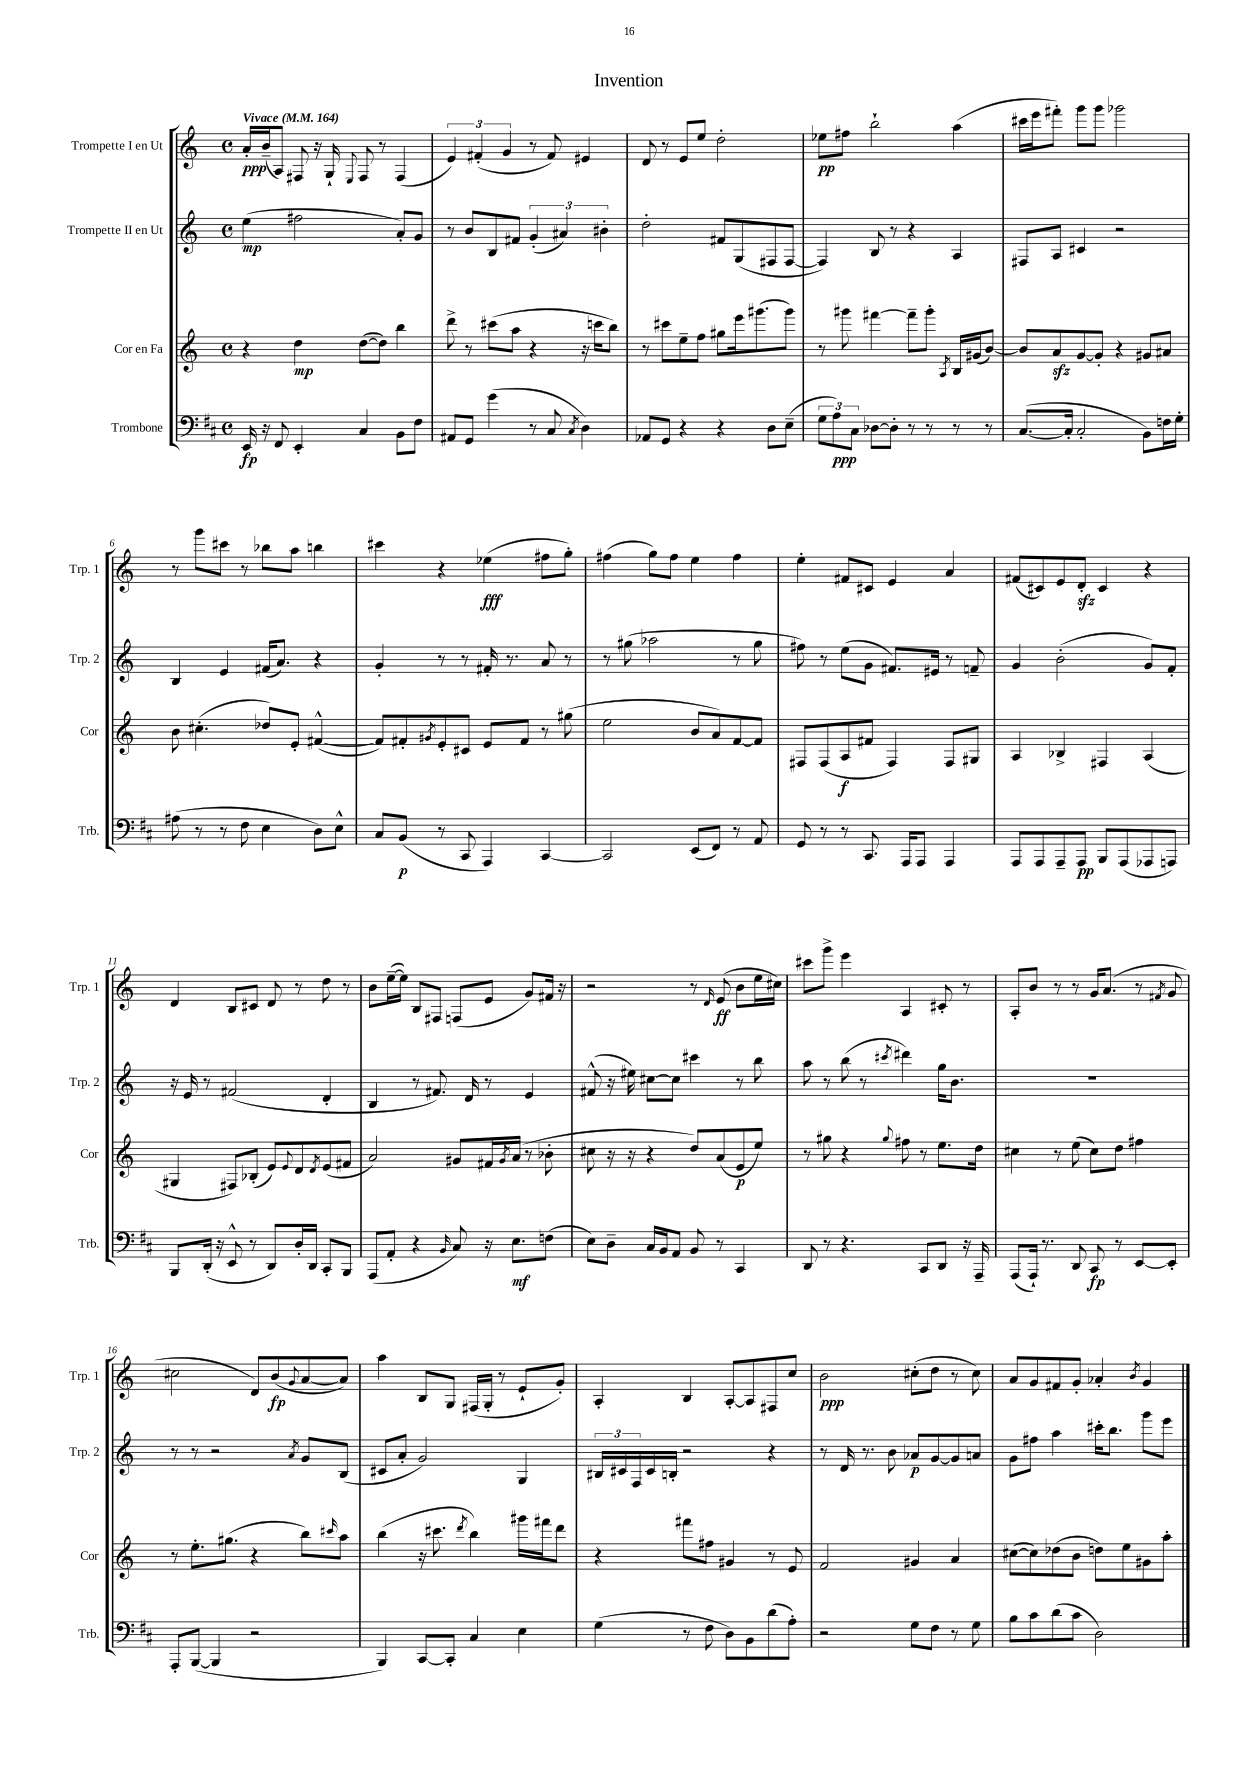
\header { title = "Invention" }
<<
\new StaffGroup <<
\new Staff = "s0" \with { instrumentName = "Trompette I en Ut" shortInstrumentName = "Trp. 1" } {
    \clef treble \key c \major \defaultTimeSignature \time 4/4 \tempo "Vivace" 4 = 164
    a'16-.\ppp b'16--( a8) fis8 r16 g16-! \appoggiatura { e8 } fis8 r8 fis4( |
    \tuplet 3/2 { e'4) fis'4-.( g'4 } r8 fis'8) eis'4 |
    d'8 r8 e'8 e''8 d''2-. |
    ees''8\pp fis''8 b''2-! a''4( |
    cis'''16 e'''16 fis'''8-.) g'''8 g'''8 ges'''2 |
    r8 g'''8 cis'''8 r8 bes''8 a''8 b''4 |
    cis'''4 r4 ees''4\fff( fis''8 g''8-.) |
    fis''4( g''8) fis''8 e''4 fis''4 |
    e''4-. fis'8 cis'8 e'4 a'4 |
    fis'8( cis'8) e'8 d'8-.\sfz cis'4 r4 |
    d'4 b8 cis'8 d'8 r8 d''8 r8 |
    b'8 e''16~--( e''16) b8 fis8 f8( e'8 g'8) fis'16 r16 |
    r2 r8 \grace { d'16 } e'8\ff( b'8 e''16 cis''16) |
    cis'''8 g'''8-> e'''4 a4 cis'8-. r8 |
    a8-. b'8 r8 r8 g'16 a'8.( r8 \acciaccatura { fis'8 } g'8 |
    cis''2 d'8) b'8\fp( \appoggiatura { g'8 } a'8~ a'8) |
    a''4 b8 g8 fis16( g16-. r8 e'8-! g'8-.) |
    a4-. b4 a8~-. a8 fis8 c''8 |
    b'2\ppp cis''8-.( d''8 r8 cis''8) |
    a'8 g'8 fis'8 g'8-. aes'4-. \acciaccatura { b'8 } g'4 \bar "|." |
}
\new Staff = "s1" \with { instrumentName = "Trompette II en Ut" shortInstrumentName = "Trp. 2" } {
    \clef treble \key c \major \defaultTimeSignature \time 4/4
    e''4\mp( fis''2 a'8-.) g'8 |
    r8 b'8 b8 fis'8 \tuplet 3/2 { g'4-.( ais'4) bis'4-. } |
    d''2-. fis'8 g8( fis8 fis8~ |
    fis4) b8 r8 r4 a4 |
    fis8 a8 cis'4 r2 |
    b4 e'4 fis'16( a'8.) r4 |
    g'4-. r8 r8 fis'16-. r8. a'8 r8 |
    r8 gis''8( aes''2 r8 gis''8 |
    fis''8) r8 e''8( g'8 fis'8.) eis'16 r8 f'8-- |
    g'4 b'2-.( g'8) f'8-. |
    r16 e'16 r8 fis'2( d'4-. |
    b4 r8 fis'8.) d'16 r8 e'4 |
    fis'8-^( r16 eis''16) cis''8~ cis''8 cis'''4 r8 b''8 |
    a''8 r8 b''8( r8 \acciaccatura { cis'''8 } dis'''4) g''16 b'8. |
    R1 |
    r8 r8 r2 \acciaccatura { a'8 } g'8 b8( |
    cis'8 a'8-. g'2) g4 |
    \tuplet 3/2 { bis16 cis'16 f16 } cis'16 b16-. r2 r4 |
    r8 d'16 r8. b'8 aes'8\p g'8~ g'8 a'8 |
    g'8 fis''8 a''4 cis'''16-. b''8. g'''8 e'''8 \bar "|." |
}
\new Staff = "s2" \with { instrumentName = "Cor en Fa" shortInstrumentName = "Cor" } {
    \clef treble \key c \major \defaultTimeSignature \time 4/4
    r4 d''4\mp d''8~( d''8) b''4 |
    d'''8-> r8 cis'''8( a''8 r4 r16 c'''16 b''8) |
    r8 cis'''8 e''8-- f''8 gis''8 e'''16 gis'''8.( gis'''8) |
    r8 gis'''8 fis'''4~ fis'''8-- gis'''8-. \acciaccatura { a8 } b16 gis'16( b'8~) |
    b'8 a'8\sfz g'8~ g'8-. r4 gis'8 ais'8 |
    b'8 cis''4.-.( des''8) e'8-. fis'4~-^( |
    fis'8) fis'8-. \acciaccatura { gis'8 } e'8-. cis'8 e'8 fis'8 r8 gis''8( |
    e''2 b'8 a'8) f'8~ f'8 |
    fis8 fis8( a8\f fis'8 fis4) fis8 gis8 |
    a4 bes4-> fis4 a4( |
    gis4 fis8) bes8-.( e'8) \appoggiatura { e'8 } d'8 \acciaccatura { d'8 } e'8( fis'8 |
    a'2) gis'8 fis'16 \acciaccatura { gis'8 } a'16( r8 bes'8-. |
    cis''8 r16 r16 r4 d''8) a'8( e'8\p e''8) |
    r8 gis''8 r4 \appoggiatura { gis''8 } fis''8 r8 e''8. d''16 |
    cis''4 r8 e''8( cis''8) d''8 fis''4 |
    r8 e''8.-. gis''8.( r4 b''8) \grace { cis'''16 } a''8 |
    b''4( r16 cis'''8. \acciaccatura { d'''8 } b''4) gis'''16 fis'''16 d'''8 |
    r4 fis'''8 fis''8 gis'4 r8 e'8 |
    f'2 gis'4 a'4 |
    cis''8~( cis''8) des''8( b'8 d''8) e''8 gis'8 a''8-. \bar "|." |
}
\new Staff = "s3" \with { instrumentName = "Trombone" shortInstrumentName = "Trb." } {
    \clef bass \key d \major \defaultTimeSignature \time 4/4
    e,16\fp r16 fis,8 e,4-. cis4 b,8 fis8 |
    ais,8 g,8 g'4( r8 cis8 \acciaccatura { cis8 } d4) |
    aes,8 g,8 r4 r4 d8 e8--( |
    \tuplet 3/2 { g8 a8\ppp) cis8 } des8~ des8-. r8 r8 r8 r8 |
    cis8.~( cis16-. cis2-. b,8) f16 g16-. |
    ais8( r8 r8 fis8 e4 d8) e8-^ |
    cis8 b,8\p( r8 cis,8 a,,4) cis,4~ |
    cis,2 e,8( fis,8) r8 a,8 |
    g,8 r8 r8 cis,8. a,,16 a,,8 a,,4 |
    a,,8 a,,8 a,,8-- a,,8\pp b,,8 a,,8( aes,,8 a,,8) |
    b,,8 d,16-.( r16 e,8-^ r8 d,8) d16-. d,16 cis,8-. b,,8 |
    a,,8( a,8-. r4 \grace { b,16 } cis8) r16 e8.\mf f8( |
    e8) d8-- cis16 b,16 a,8 b,8 r8 cis,4 |
    d,8 r8 r4. cis,8 d,8 r16 a,,16-- |
    a,,8( a,,16-!) r8. d,8 cis,8\fp r8 e,8~ e,8-. |
    a,,8-. b,,8~( b,,4 r2 |
    b,,4) cis,8~ cis,8-. cis4 e4 |
    g4( r8 fis8 d8) b,8 d'8( a8-.) |
    r2 g8 fis8 r8 g8 |
    b8 cis'8 d'8( cis'8 d2) \bar "|." |
}
>>
>>
